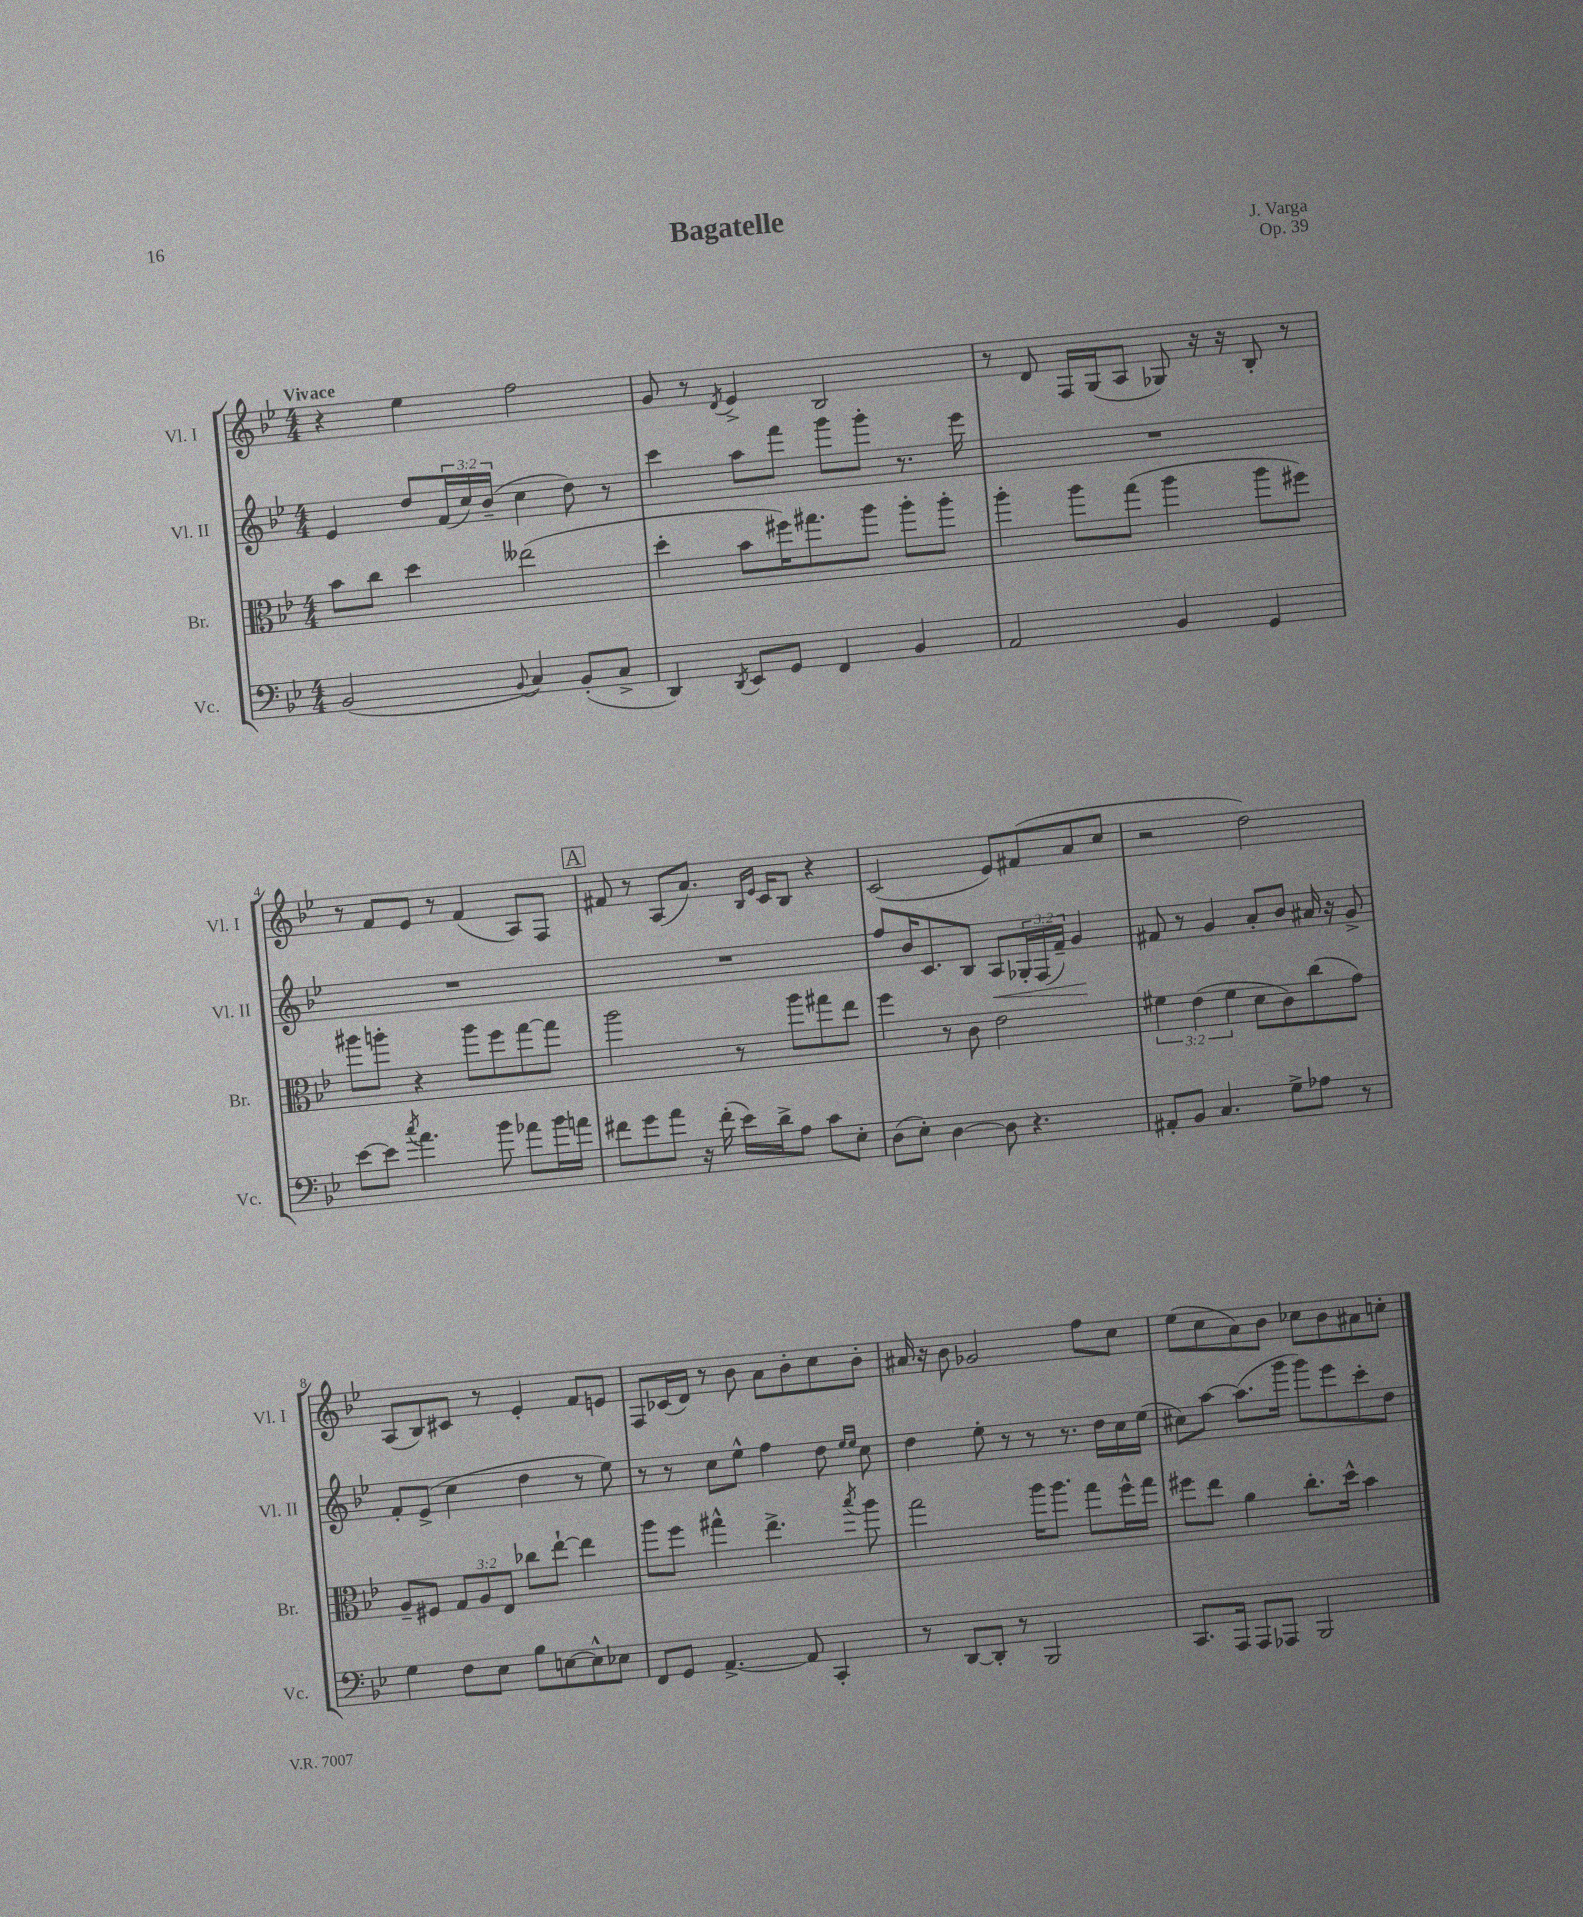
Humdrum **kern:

**kern	**kern	**kern	**kern
*staff4	*staff3	*staff2	*staff1
*clefF4	*clefC3	*clefG2	*clefG2
*k[b-e-]	*k[b-e-]	*k[b-e-]	*k[b-e-]
*M4/4	*M4/4	*M4/4	*M4/4
(2BB-	8b-	4e-	4r
.	8cc	.	.
.	4dd	8dd	4ee-
.	.	(24f	.
.	.	24cc)	.
.	.	(24b-~	.
8qqBB-	.	.	.
4C)	(2ee--	4cc	2ff
(8BB-'	.	8dd)	.
8C^	.	8r	.
=	=	=	=
4DD)	4dd'	4ccc	8g
.	.	.	8r
8qDD	.	.	8qd
8EE-	8b-	8aa	4e-^
8GG	16ff#)	8fff	.
.	8.gg#	.	.
4FF	.	8ggg	2B-
.	8aa	8ggg'	.
4BB-	8aa'	8.r	.
.	8aa'	.	.
.	.	16eee-	.
=	=	=	=
2AA	4aa'	1r	8r
.	.	.	8d
.	8aa	.	16F
.	.	.	(16G
.	(8gg	.	8A
4BB-	4aa	.	8G-)
.	.	.	16r
.	.	.	16r
4GG	8aa	.	8B-'
.	8ff#)	.	8r
=	=	=	=
[8e-	8aa#	1r	8r
8e-]	8aa'	.	8f
8qcc	.	.	.
4.a	4r	.	8e-
.	.	.	8r
.	8aa	.	(4f
8b-	8ff	.	.
8a-	[8gg	.	8A)
16b-	8gg]	.	8F
16a	.	.	.
=	=	=	=
8f#	2aa	1r	8f#
8g	.	.	8r
8a	.	.	(8A
16r	.	.	8.a)
(16f#'	.	.	.
16e-)	8r	.	.
.	.	.	16qqB-
.	.	.	16qqe-
16d^	.	.	16c
8A	8aa	.	8B-
8c	8gg#	.	4r
8E-'	8ee-	.	.
=	=	=	=
(8D	4ff	8ff	(2c
8E-')	.	16b-	.
.	.	8.c	.
[4D	8r	.	.
.	8c	8B-	.
8D]	2e-	8A	8e-)
4.r	.	24G-'	(8f#
.	.	(24F	.
.	.	24f~)	.
.	.	4g	8a
.	.	.	8cc
=	=	=	=
8AA#'	6f#	8f#	2r
8BB-	.	8r	.
.	(6e-	.	.
4.C	.	4g	.
.	6f#	.	.
.	8d	8a'	2dd)
8G^	8c)	8b-	.
8A-	(8cc	16a#	.
.	.	16r	.
8r	8g)	8g^	.
=	=	=	=
4G	8A~	8f'	(8A
.	8F#	(8e-^	8B-)
8F	12G	4cc	8c#
.	12A	.	.
8E-	.	.	8r
.	12E-	.	.
8B-	8cc-	4dd	4e-'
[8E	[8ee-`	.	.
8E^^]	4ee-]	8r	8f
8E-	.	8ee-)	8e
=	=	=	=
8FF	8aa	8r	8F
8GG	8ff	8r	(16c-
.	.	.	16d)
[4.AA^	4gg#^^	8cc	8r
.	.	8ee-^^	8b-
.	4.ee-^	4ff	8a
8AA]	.	.	8b-'
4CC'	.	8dd	8cc
.	.	16qqee-	.
.	8qbb-	16qqee-	.
.	8aa	8cc	8b-'
=	=	=	=
8r	2gg	4dd	16a#
.	.	.	16r
[8DD	.	.	8b-
8DD']	.	8ee-'	2g-
8r	.	8r	.
2BBB-	16aa	8r	.
.	8.aa	.	.
.	.	8.r	.
.	8gg	.	8ff
.	.	16dd	.
.	16ff^^	16cc	8cc
.	16gg	(16ee-	.
=	=	=	=
8.CC	8ff#	8cc#)	(8ee-
.	8ee-	[8aa	8cc
16AAA	.	.	.
8AAA	4a	(8.aa]	8a)
8AAA-	.	.	8b-
.	.	16ggg	.
2BBB-	8.cc'	8ggg)	8cc-
.	.	8eee-	8b-
.	16dd^^	.	.
.	4b-	8ccc'	8a#
.	.	8dd	8cc'
==	==	==	==
*-	*-	*-	*-
